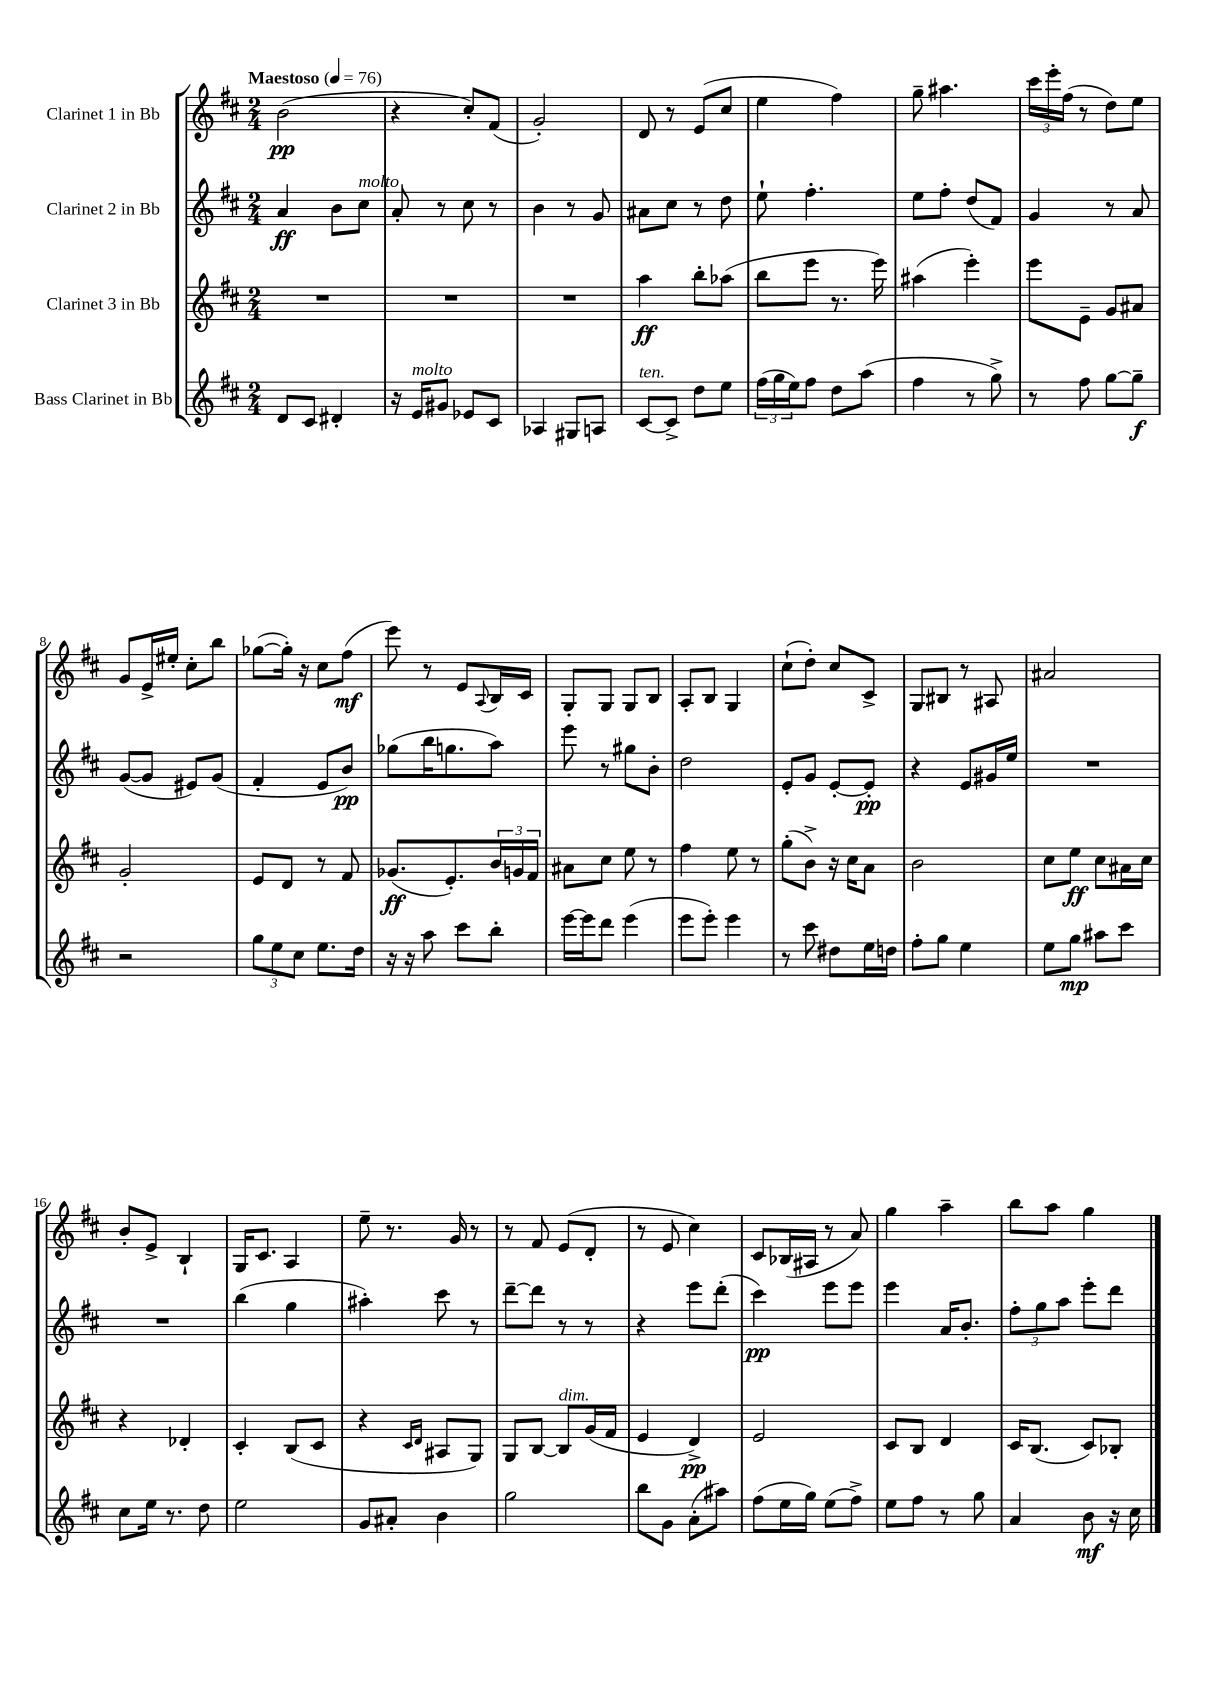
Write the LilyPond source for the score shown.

<<
\new StaffGroup <<
\new Staff = "s0" \with { instrumentName = "Clarinet 1 in Bb" } {
    \clef treble \key d \major \numericTimeSignature \time 2/4 \tempo "Maestoso" 4 = 76
    b'2\pp( |
    r4 cis''8-.) fis'8( |
    g'2-.) |
    d'8 r8 e'8( cis''8 |
    e''4 fis''4) |
    g''8-- ais''4. |
    \tuplet 3/2 { cis'''16 e'''16-. fis''16( } r8 d''8) e''8 |
    g'8 e'16-> eis''16-. cis''8-. b''8 |
    ges''8~( ges''16-.) r16 cis''8 fis''8\mf( |
    e'''8) r8 e'8 \appoggiatura { a8 } b16 cis'16 |
    g8-. g8 g8 b8 |
    a8-. b8 g4 |
    cis''8-!( d''8-.) cis''8 cis'8-> |
    g8 bis8 r8 ais8 |
    ais'2 |
    b'8-. e'8-> b4-! |
    g16 cis'8. a4 |
    e''8-- r8. g'16 r8 |
    r8 fis'8 e'8( d'8-. |
    r8 e'8 cis''4) |
    cis'8 bes16( ais16 r8 a'8) |
    g''4 a''4-- |
    b''8 a''8 g''4 \bar "|." |
}
\new Staff = "s1" \with { instrumentName = "Clarinet 2 in Bb" } {
    \clef treble \key d \major \numericTimeSignature \time 2/4
    a'4\ff b'8 cis''8^\markup { \italic "molto" } |
    a'8-. r8 cis''8 r8 |
    b'4 r8 g'8 |
    ais'8 cis''8 r8 d''8 |
    e''8-! fis''4.-. |
    e''8 fis''8-. d''8( fis'8) |
    g'4 r8 a'8 |
    g'8~( g'8 eis'8) g'8( |
    fis'4-. e'8 b'8\pp) |
    ges''8( b''16 g''8. a''8) |
    e'''8 r8 gis''8 b'8-. |
    d''2 |
    e'8-. g'8 e'8~-. e'8-.\pp |
    r4 e'8 gis'16 e''16 |
    R2 |
    R2 |
    b''4( g''4 |
    ais''4-.) cis'''8 r8 |
    d'''8~-- d'''8 r8 r8 |
    r4 e'''8 d'''8-.( |
    cis'''4\pp) e'''8 e'''8 |
    e'''4 a'16 b'8.-. |
    \tuplet 3/2 { fis''8-. g''8 a''8 } e'''8-. d'''8 \bar "|." |
}
\new Staff = "s2" \with { instrumentName = "Clarinet 3 in Bb" } {
    \clef treble \key d \major \numericTimeSignature \time 2/4
    R2 |
    R2 |
    R2 |
    a''4\ff b''8-. aes''8( |
    b''8 e'''8 r8. e'''16) |
    ais''4( e'''4-.) |
    e'''8 e'8-- g'8 ais'8 |
    g'2-. |
    e'8 d'8 r8 fis'8 |
    ges'8.\ff( e'8.-.) \tuplet 3/2 { b'16 g'16 fis'16 } |
    ais'8 cis''8 e''8 r8 |
    fis''4 e''8 r8 |
    g''8-.( b'8->) r16 cis''16 a'8 |
    b'2 |
    cis''8 e''8\ff cis''8 ais'16 cis''16 |
    r4 des'4-. |
    cis'4-. b8( cis'8 |
    r4 \grace { cis'16 d'16 } ais8 g8) |
    g8 b8~ b8^\markup { \italic "dim." } g'16( fis'16 |
    e'4 d'4->\pp) |
    e'2 |
    cis'8 b8 d'4 |
    cis'16 b8.( cis'8) bes8-. \bar "|." |
}
\new Staff = "s3" \with { instrumentName = "Bass Clarinet in Bb" } {
    \clef treble \key d \major \numericTimeSignature \time 2/4
    d'8 cis'8 dis'4-. |
    r16 e'16^\markup { \italic "molto" } gis'8 ees'8 cis'8 |
    aes4 gis8 a8 |
    cis'8~^\markup { \italic "ten." } cis'8-> d''8 e''8 |
    \tuplet 3/2 { fis''16( g''16 e''16) } fis''8 d''8 a''8( |
    fis''4 r8 g''8->) |
    r8 fis''8 g''8~ g''8--\f |
    r2 |
    \tuplet 3/2 { g''8 e''8 cis''8 } e''8. d''16 |
    r16 r16 a''8 cis'''8 b''8-. |
    e'''16~ e'''16 d'''8 e'''4( |
    e'''8 e'''8-.) e'''4 |
    r8 cis'''8 dis''8 e''16 d''16 |
    fis''8-. g''8 e''4 |
    e''8 g''8\mp ais''8 cis'''8 |
    cis''8 e''16 r8. d''8 |
    e''2 |
    g'8 ais'8-. b'4 |
    g''2 |
    b''8 g'8 a'8-.( ais''8) |
    fis''8( e''16 g''16) e''8( fis''8->) |
    e''8 fis''8 r8 g''8 |
    a'4 b'8\mf r16 cis''16 \bar "|." |
}
>>
>>
